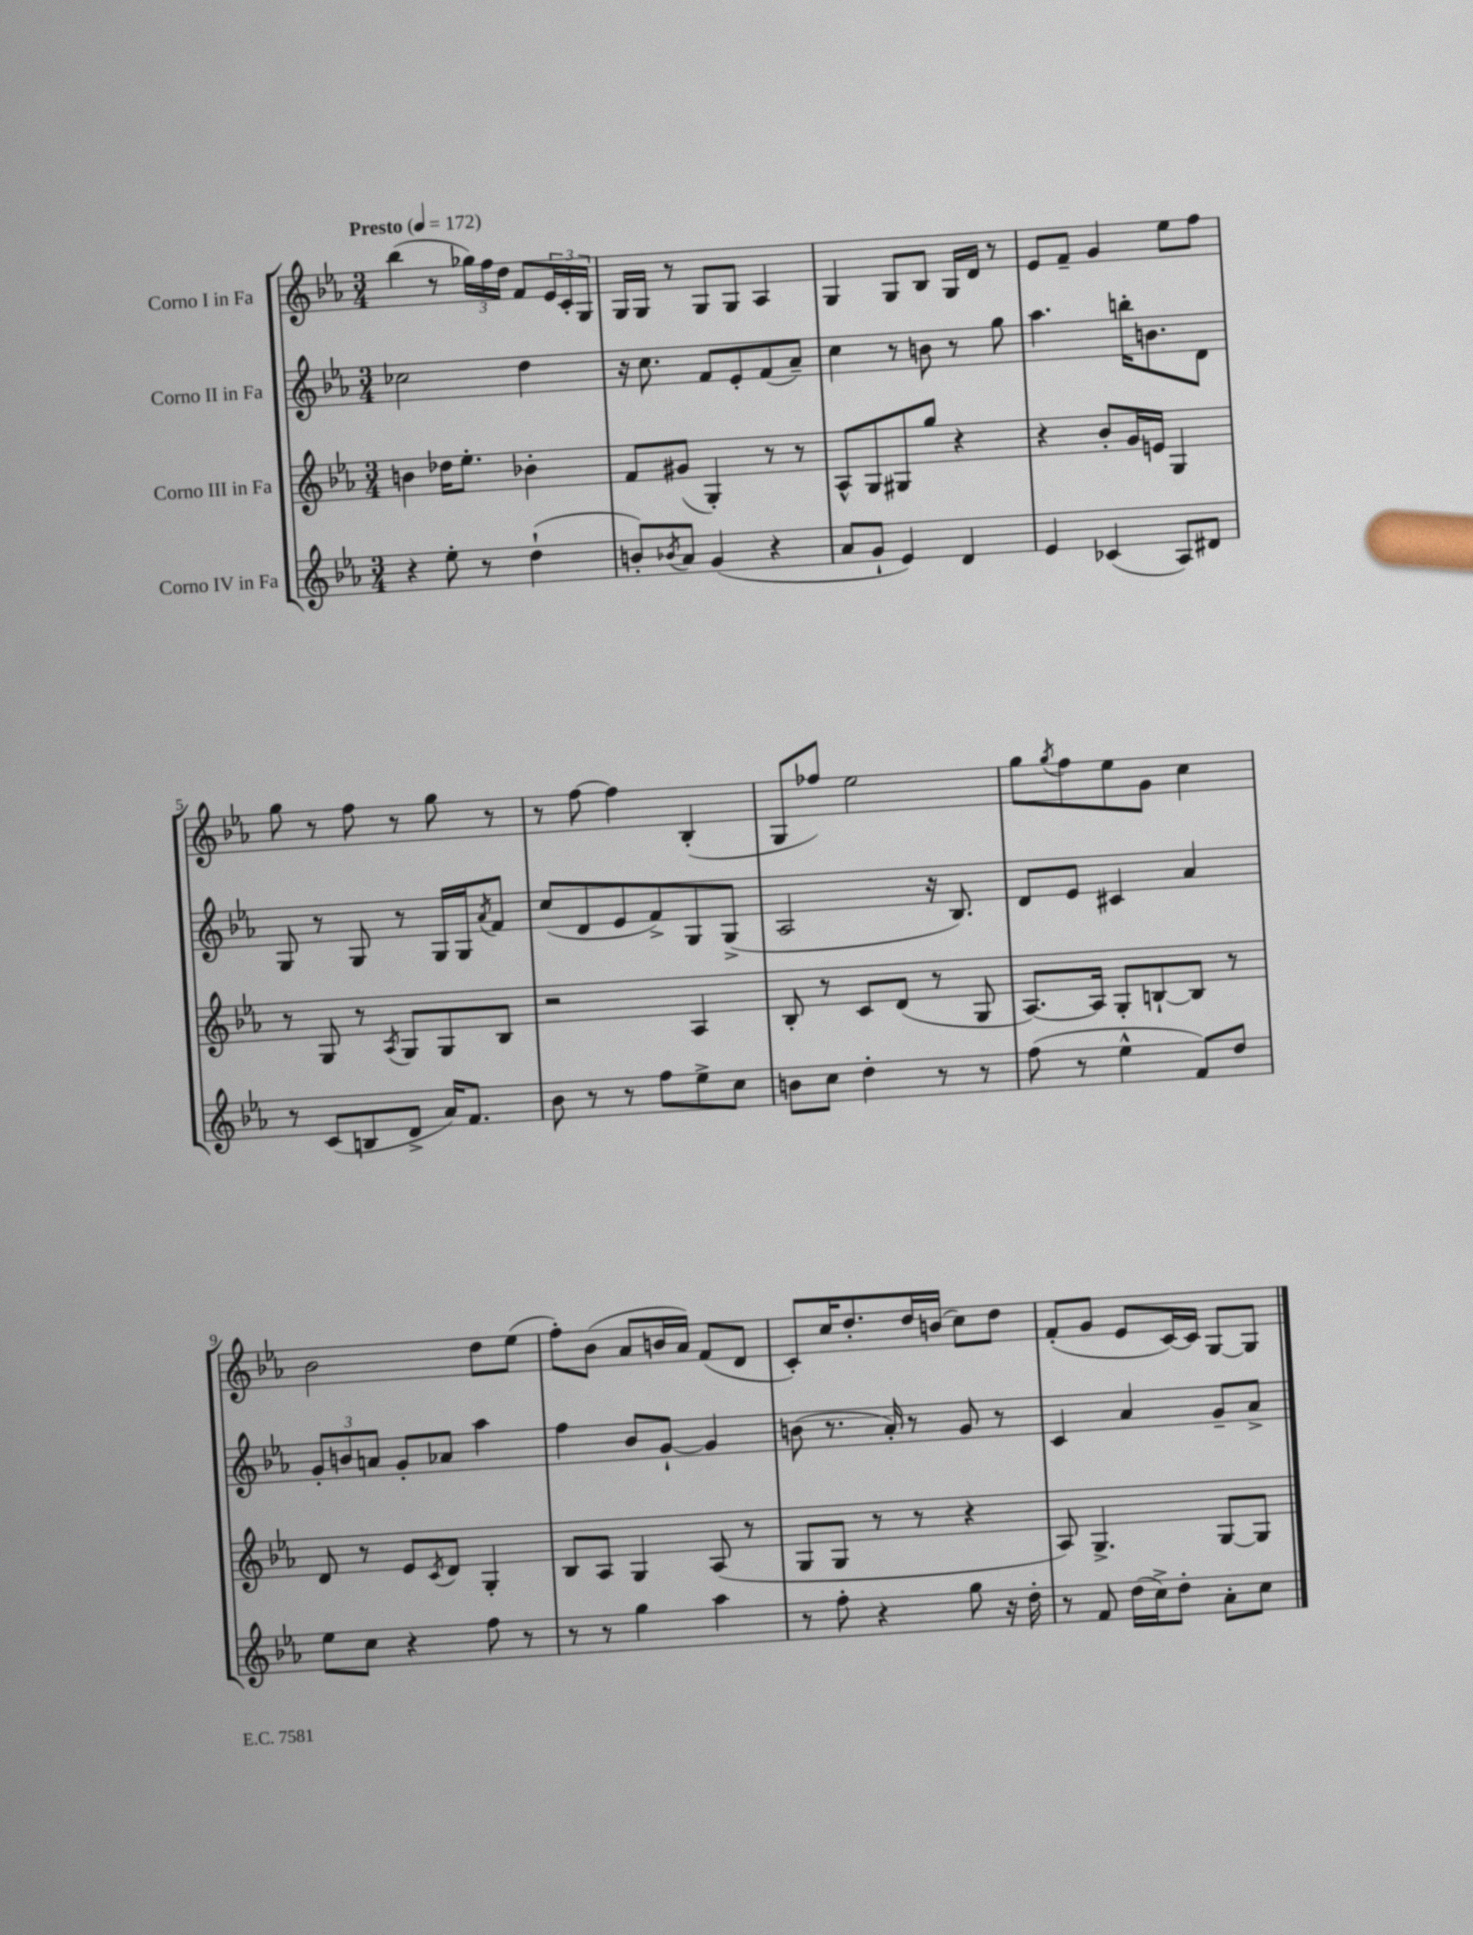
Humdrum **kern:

**kern	**kern	**kern	**kern
*part4	*part3	*part2	*part1
*staff4	*staff3	*staff2	*staff1
*I"Corno IV in Fa	*I"Corno III in Fa	*I"Corno II in Fa	*I"Corno I in Fa
*clefG2	*clefG2	*clefG2	*clefG2
*k[b-e-a-]	*k[b-e-a-]	*k[b-e-a-]	*k[b-e-a-]
*M3/4	*M3/4	*M3/4	*M3/4
*MM172	*MM172	*MM172	*MM172
=1	=1	=1	=1
!	!	!	!LO:TX:a:B:t=Presto
4r	4bn\	2cc-X\	(4bb-\
8ee-'\	16dd-X\KL	.	8r
.	8.ee-'\J	.	.
8r	.	.	24gg-X\LL)
.	.	.	24ff\
.	.	.	24dd\JJ
(4dd`\	4b-X'\	4dd\	8f/L
.	.	.	24e-/L
.	.	.	24c'/
.	.	.	24G/JJ
=2	=2	=2	=2
8bn'/L)	8f/L	16r	16G/LL
.	.	8.cc\	16G/JJ
8qb-X/	.	.	.
8a-/J	(8g#X/J	.	8r
(4g/	4G'/)	8f/L	8G/L
.	.	8e-'/	8G/J
4r	8r	(8f/	4A-/
.	8r	8a-~/J)	.
=3	=3	=3	=3
8a-/L	8A-^^/L	4cc\	4G/
8g`/J	8G/	.	.
4e-/)	8G#X/	8r	8G/L
.	8gg/J	8bn\	8B-/J
4d/	4r	8r	16G/LL
.	.	.	16d/JJ
.	.	8gg\	8r
=4	=4	=4	=4
4e-/	4r	4.aa-\	8e-/L
.	.	.	8f~/J
(4c-X/	8b-'/L	.	4g/
.	16g/L	16bbn'\KL	.
.	16en/JJ	8.bn\	.
8A-/L)	4G/	.	8ee-\L
8d#X/J	.	8d\J	8ff\J
!!LO:LB:g=z
=5	=5	=5	=5
8r	8r	8G/	8gg\
(8c/L	8G/	8r	8r
8Bn/	8r	8G/	8ff\
.	8qA-/	.	.
8d^/J	8G/L	8r	8r
16a-/KL)	8G/	16G/LL	8gg\
8.f/J	.	16G/J	.
.	.	8qa-/	.
.	8B-/J	8f/J	8r
=6	=6	=6	=6
8b-\	2r	(8cc/L	8r
8r	.	8d/	[8ff\
8r	.	8e-/	4ff\]
8ff\L	.	8f^/)	.
8ee-^\	4A-/	8G/	(4B-'/
8cc\J	.	(8G^/J	.
=7	=7	=7	=7
8bn\L	8B-'/	2A-/	8G/L
8cc\J	8r	.	8ff-X/J)
4dd'\	8c/L	.	2ee-\
.	(8d/J	.	.
8r	8r	16r	.
.	.	8.B-/)	.
8r	8G/	.	.
=8	=8	=8	=8
(8ff\	[8.A-/L)	8d/L	8gg\L
.	.	.	8qgg/
8r	.	8e-/J	8ff\
.	16A-/Jk]	.	.
4ee-^^\	8G'/L	4c#X/	8ee-\
.	[8Bn`/	.	8g\J
8f/L)	8B/J]	4a-/	4cc\
8dd/J	8r	.	.
!!LO:LB:g=z
=9	=9	=9	=9
8ee-\L	8d/	12g'/L	2b-\
.	.	12bn/	.
8cc\J	8r	.	.
.	.	12an/J	.
4r	8e-/L	8g'/L	.
.	8qc/	.	.
.	8d/J	8a-X/J	.
8ff\	4G'/	4aa-\	8dd\L
8r	.	.	(8ee-\J
=10	=10	=10	=10
8r	8B-/L	4ff\	8ff'\L)
8r	8A-/J	.	(8b-\J
4gg\	4G/	8b-/L	8a-/L
.	.	[8g`/J	16bn/L
.	.	.	16a-/JJ)
4aa-\	(8A-/	4g/]	(8f/L
.	8r	.	8d/J
=11	=11	=11	=11
8r	8G/L	(8bn\	8c'/L)
8ff'\	8G/J	8.r	16cc/K
.	.	.	8.dd'/
4r	8r	.	.
.	.	16a-'/)	.
.	8r	8r	16dd/L
.	.	.	(16bn/JJ
8gg\	4r	8g/	8cc\L)
16r	.	8r	8dd\J
16dd'\	.	.	.
=12	=12	=12	=12
8r	8A-/)	4c/	(8f'/L
8f/	4.G^/	.	8g/J
(16dd\LL	.	4a-/	8e-/L
16cc^\J)	.	.	.
8dd'\J	.	.	[16c/L)
.	.	.	16c/JJ]
8a-'\L	[8G/L	8g~/L	[8G/L
8cc\J	8G/J]	8a-^/J	8G/J]
==	==	==	==
*-	*-	*-	*-
